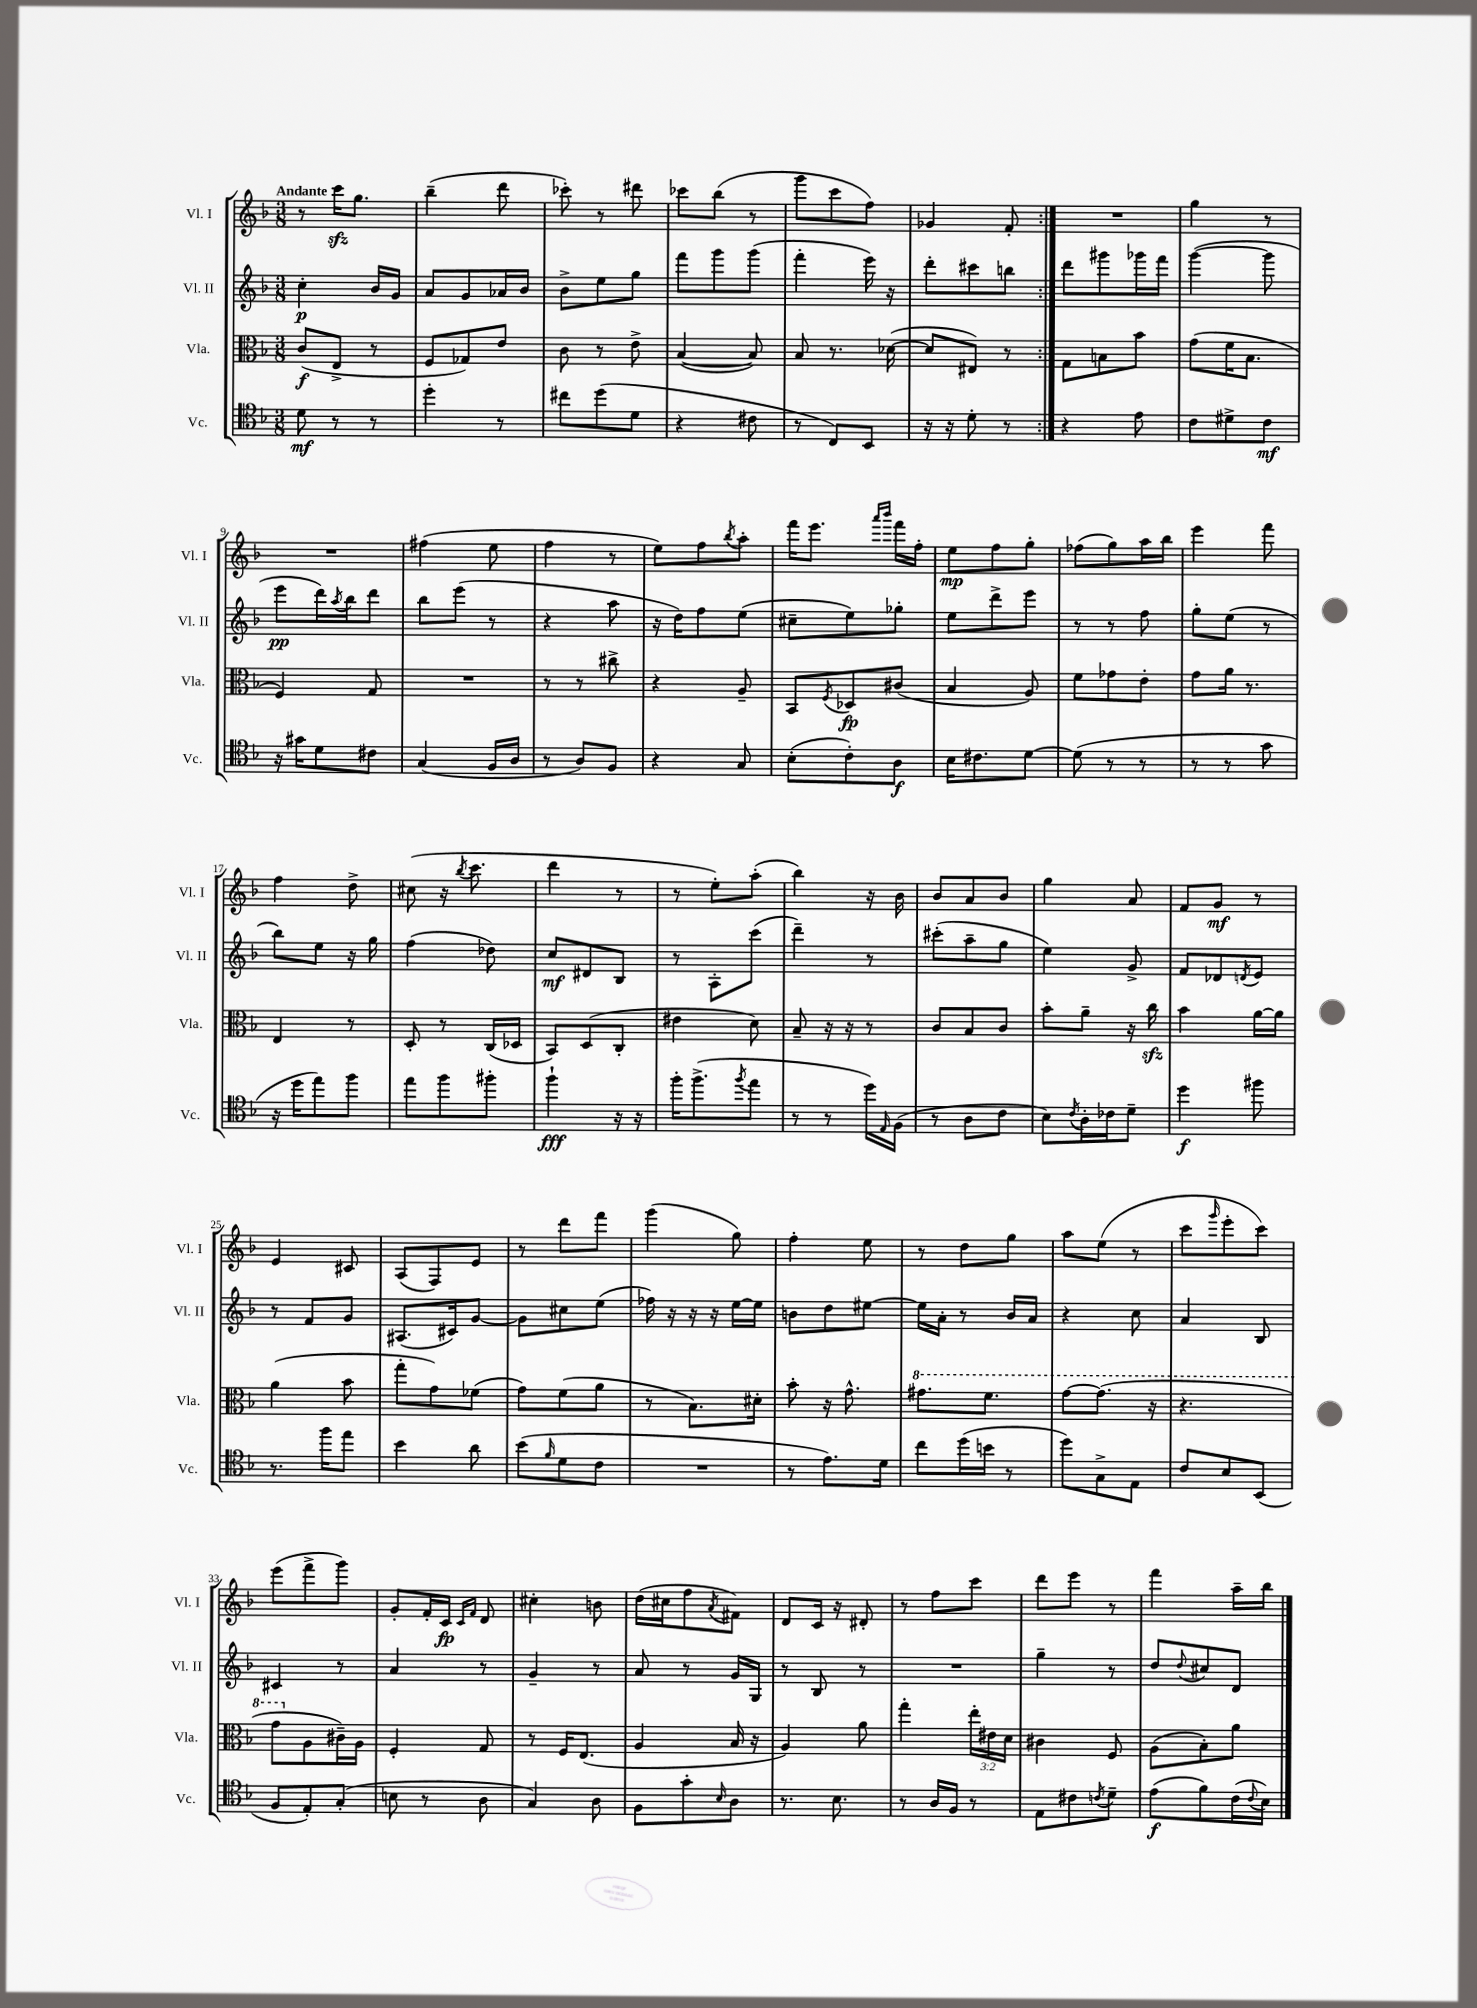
<<
\new StaffGroup <<
\new Staff = "s0" \with { instrumentName = "Vl. I" shortInstrumentName = "Vl. I" } {
    \clef treble \key f \major \numericTimeSignature \time 3/8 \tempo "Andante"
    \repeat volta 2 { r8 c'''16\sfz g''8. |
    bes''4--( d'''8 |
    ces'''8-.) r8 dis'''8 |
    ces'''8 bes''8( r8 |
    g'''8 c'''8 f''8) |
    ges'4 f'8-. | }
    R4. |
    g''4 r8 |
    R4. |
    fis''4( e''8 |
    f''4 r8 |
    e''8) f''8 \acciaccatura { bes''8 } a''8-. |
    f'''16 e'''8. \grace { a'''16 bes'''16 } f'''16 f''16-. |
    e''8\mp f''8 g''8-. |
    fes''8( g''8) a''16 bes''16 |
    e'''4 f'''8 |
    f''4 d''8-> |
    cis''8( r16 \acciaccatura { bes''8 } c'''8. |
    d'''4 r8 |
    r8 e''8-.) a''8-.( |
    bes''4) r16 bes'16 |
    bes'8 a'8 bes'8 |
    g''4 a'8 |
    f'8 g'8\mf r8 |
    e'4 cis'8 |
    a8( f8) e'8 |
    r8 d'''8 f'''8 |
    g'''4( g''8) |
    f''4-. e''8 |
    r8 d''8 g''8 |
    a''8 e''8( r8 |
    c'''8 \grace { g'''16 } e'''8-. c'''8) |
    e'''8( f'''8-> g'''8) |
    g'8-. f'16-. c'16\fp \grace { c'16 f'16 } d'8 |
    cis''4-. b'8 |
    d''16( cis''16 f''8 \acciaccatura { a'8 } fis'8) |
    d'8 c'16 r16 dis'8-. |
    r8 f''8 c'''8 |
    d'''8 e'''8 r8 |
    f'''4 a''16-- bes''16 \bar "|." |
}
\new Staff = "s1" \with { instrumentName = "Vl. II" shortInstrumentName = "Vl. II" } {
    \clef treble \key f \major \numericTimeSignature \time 3/8
    \repeat volta 2 { c''4-.\p bes'16 g'16 |
    a'8 g'8 aes'16 bes'16 |
    bes'8-> e''8 g''8 |
    f'''8 g'''8 g'''8( |
    f'''4-. e'''16) r16 |
    d'''8-. cis'''8 b''8 | }
    d'''8 gis'''8 ges'''16 f'''16 |
    g'''4~( g'''8 |
    e'''8\pp d'''16) \acciaccatura { a''8 } bes''16 d'''8 |
    bes''8 e'''8( r8 |
    r4 a''8 |
    r16 d''16) f''8 e''8( |
    cis''8-- e''8) ges''8-. |
    e''8 d'''8-> e'''8 |
    r8 r8 f''8 |
    g''8-. e''8( r8 |
    bes''8) e''8 r16 g''16 |
    f''4( des''8) |
    c''8\mf dis'8 bes8 |
    r8 a8-. c'''8( |
    d'''4--) r8 |
    cis'''8-.( a''8-- g''8 |
    e''4) g'8-> |
    f'8 des'8 \acciaccatura { d'8 } e'8 |
    r8 f'8 g'8 |
    ais8.( cis'16) g'8~ |
    g'8 cis''8 e''8( |
    fes''16) r16 r16 r16 e''16~ e''16 |
    b'8 d''8 eis''8~ |
    eis''16 a'16-. r8 bes'16 a'16 |
    r4 c''8 |
    a'4 bes8 |
    cis'4 r8 |
    a'4 r8 |
    g'4-- r8 |
    a'8 r8 g'16 g16 |
    r8 bes8 r8 |
    R4. |
    g''4-- r8 |
    d''8 \appoggiatura { d''8 } cis''8 d'8 \bar "|." |
}
\new Staff = "s2" \with { instrumentName = "Vla." shortInstrumentName = "Vla." } {
    \clef alto \key f \major \numericTimeSignature \time 3/8 \override Staff.TupletNumber.text = #tuplet-number::calc-fraction-text
    \repeat volta 2 { c'8\f( e8-> r8 |
    f8 ges8) e'8 |
    c'8 r8 e'8-> |
    bes4~( bes8) |
    bes8 r8. des'16~( |
    des'8 eis8) r8 | }
    g8 b8 bes'8 |
    g'8( f'16 bes8. |
    f4) g8 |
    R4. |
    r8 r8 cis''8-> |
    r4 a8-- |
    bes,8 \acciaccatura { f8 } des8\fp cis'8( |
    bes4 a8) |
    f'8 ges'8 e'8-. |
    g'8 a'16 r8. |
    e4 r8 |
    d8-. r8 c16( des16 |
    bes,8) d8( c8-. |
    eis'4 d'8) |
    bes8-- r16 r16 r8 |
    c'8 bes8 c'8 |
    bes'8-. a'8-- r16 c''16\sfz |
    bes'4 a'16~ a'16 |
    a'4( bes'8 |
    g''8-. g'8) fes'8( |
    g'8) f'8( a'8 |
    r8 bes8.) dis'16-. |
    bes'8-. r16 g'8.-^ |
    \ottava #1 gis''8. f''8. |
    g''8~ g''8.( r16 |
    r4. |
    g''8 \ottava #0 a8 cis'16--) a16 |
    f4-. g8 |
    r8 f16 e8.( |
    a4 bes16 r16 |
    a4) a'8 |
    g''4-. \tuplet 3/2 { e''16-. eis'16 d'16 } |
    cis'4 f8 |
    a8( bes8-.) a'8 \bar "|." |
}
\new Staff = "s3" \with { instrumentName = "Vc." shortInstrumentName = "Vc." } {
    \clef tenor \key f \major \numericTimeSignature \time 3/8
    \repeat volta 2 { d'8\mf r8 r8 |
    d''4-. r8 |
    cis''8 d''8( d'8 |
    r4 cis'8 |
    r8 c8) bes,8 |
    r16 r16 d'8-. r8 | }
    r4 e'8 |
    c'8 dis'8-> c'8\mf |
    r16 gis'16 d'8 cis'8 |
    g4( f16 a16 |
    r8 a8) f8 |
    r4 g8 |
    bes8-.( c'8-.) a8\f |
    bes16 cis'8. d'8~ |
    d'8( r8 r8 |
    r8 r8 g'8 |
    r16 d''16 e''8) f''8 |
    e''8 f''8 fis''8-. |
    f''4-!\fff r16 r16 |
    f''16-. f''8.->( \acciaccatura { f''8 } e''8 |
    r8 r8 d''16) \grace { e16 } f16( |
    r8 a8 c'8 |
    bes8) \acciaccatura { c'8 } a16-. ces'16 d'8-- |
    d''4\f fis''8 |
    r8. f''16 e''8 |
    bes'4 a'8 |
    bes'8( \grace { f'16 } d'8 c'8 |
    R4. |
    r8 e'8.) d'16 |
    c''8 d''16( b'16 r8 |
    d''8) g8-> e8 |
    c'8 bes8 bes,8( |
    f8 e8-.) g8-.( |
    b8 r8 a8 |
    g4) a8 |
    f8 g'8-. \grace { bes16 } a8 |
    r8. bes8. |
    r8 a16 f16 r8 |
    e8 cis'8 \acciaccatura { c'8 } d'8-- |
    e'8\f( f'8) c'16( \appoggiatura { c'8 } bes16) \bar "|." |
}
>>
>>
